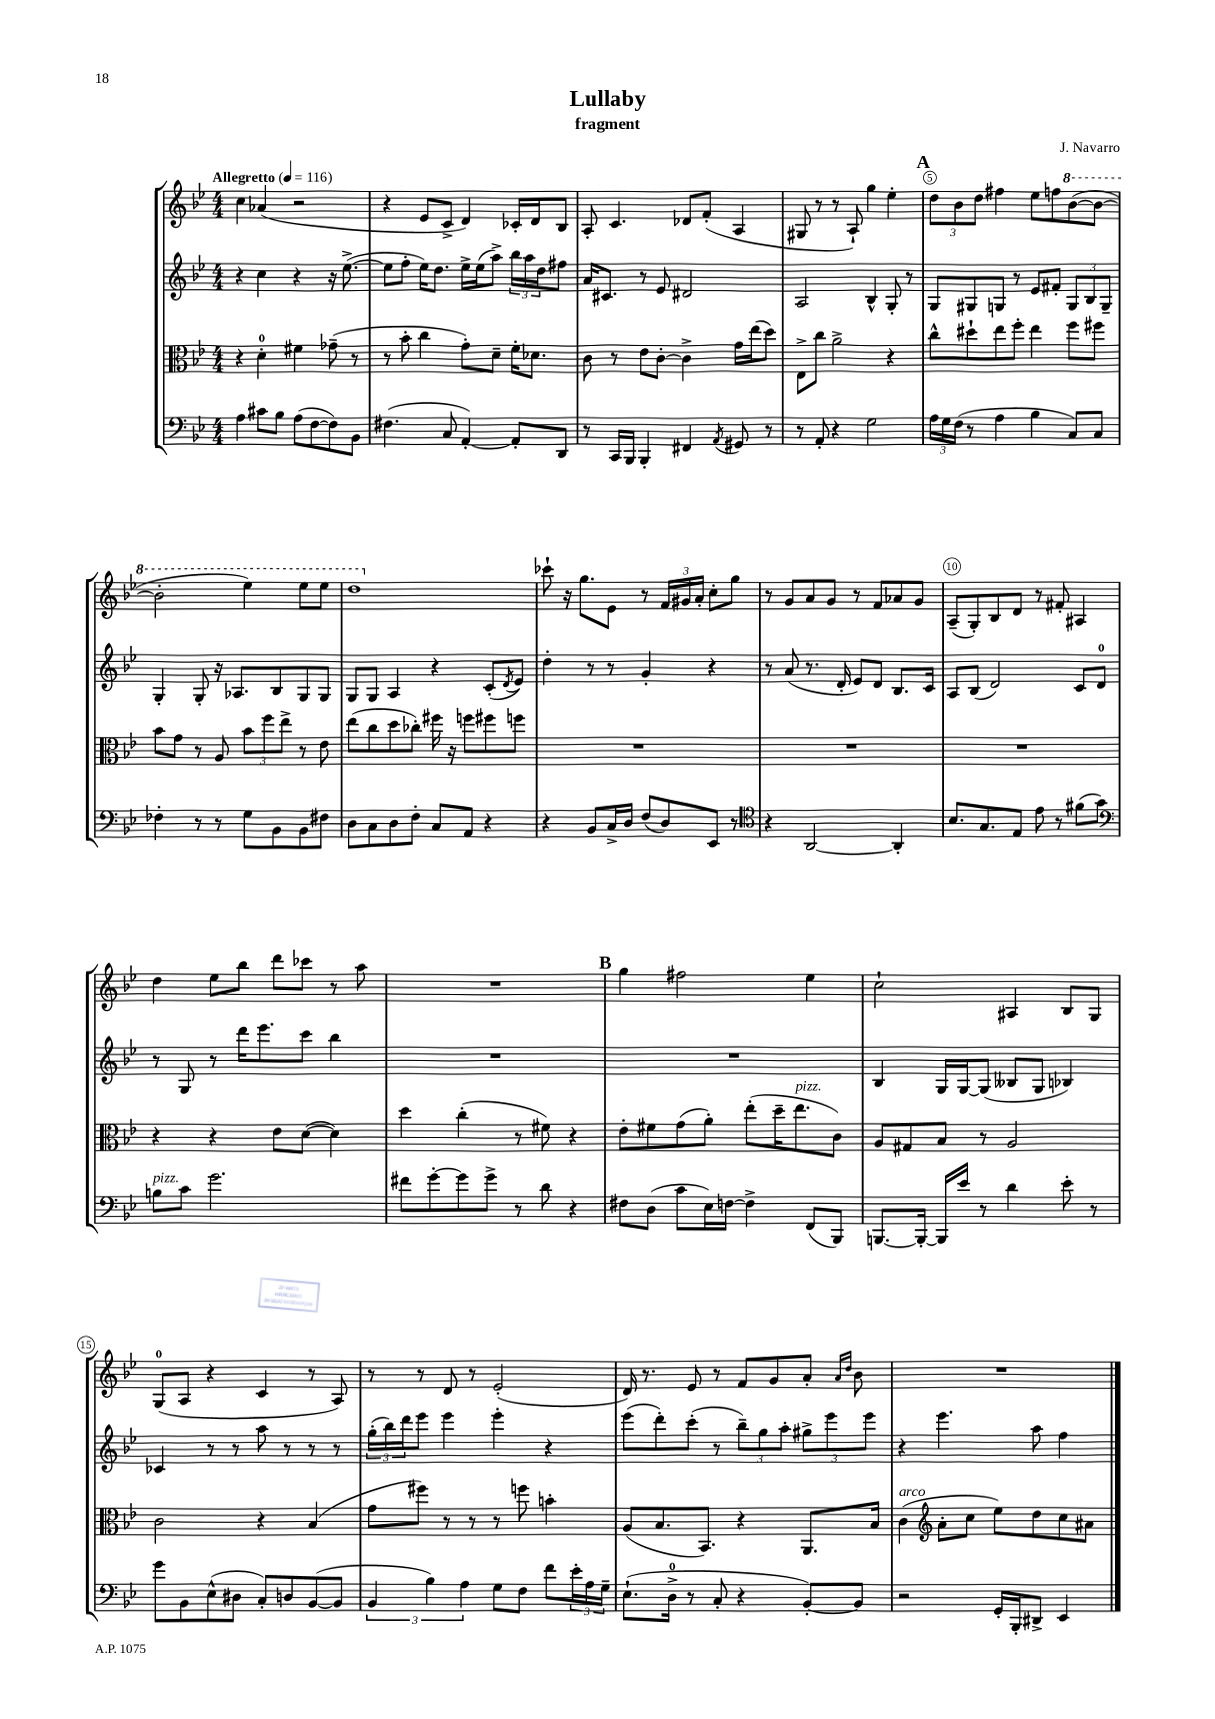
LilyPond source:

\header { title = "Lullaby" composer = "J. Navarro" subtitle = "fragment" }
<<
\new StaffGroup <<
\new Staff = "s0" {
    \clef treble \key bes \major \numericTimeSignature \time 4/4 \tempo "Allegretto" 4 = 116
    c''4 aes'4( r2 |
    r4 ees'8 c'8-> d'4) ces'16-. d'16 bes8 |
    a8-. c'4. des'8 f'8-.( a4 |
    gis8 r8 r8 a8-!) g''4 ees''4-. |
    \mark \markup { \bold "A" } \tuplet 3/2 { d''8 bes'8 d''8 } fis''4 ees''8 f''8 \ottava #1 bes''8~( bes''8~ |
    bes''2-. ees'''4) ees'''8 ees'''8 |
    d'''1 \ottava #0 |
    ces'''8-! r16 g''8. ees'8 r8 \tuplet 3/2 { f'16 gis'16 a'16-. } c''8-. g''8 |
    r8 g'8 a'8 g'8 r8 f'8 aes'8 g'8 |
    a8--( g8-.) bes8 d'8 r8 fis'8-. ais4 |
    d''4 ees''8 bes''8 d'''8 ces'''8 r8 a''8 |
    R1 |
    \mark \markup { \bold "B" } g''4 fis''2 ees''4 |
    c''2-! ais4 bes8 g8 |
    g8-0( a8 r4 c'4 r8 a8) |
    r8 r8 d'8 r8 ees'2-.( |
    d'16) r8. ees'8 r8 f'8 g'8 a'8-. \grace { a'16 d''16 } bes'8 |
    R1 \bar "|." |
}
\new Staff = "s1" {
    \clef treble \key bes \major \numericTimeSignature \time 4/4
    r4 c''4 r4 r16 ees''8.~->( |
    ees''8 f''8-. ees''16) d''8. ees''16-> ees''16( a''8->) \tuplet 3/2 { bes''16 a''16 d''16 } fis''8 |
    a'16 cis'8. r8 ees'8 dis'2 |
    a2 bes4-^ g8-. r8 |
    \mark \markup { \bold "A" } g8 gis8 g8 r8 ees'8 fis'8-. \tuplet 3/2 { g8 bes8 g8-- } |
    g4-. g8-. r16 aes8. bes8 g8 g8 |
    g8 g8 a4 r4 c'8-.( \acciaccatura { d'8 } ees'8) |
    d''4-. r8 r8 g'4-. r4 |
    r8 a'8( r8. d'16-. ees'8) d'8 bes8. c'16 |
    a8 bes8( d'2) c'8 d'8-0 |
    r8 g8 r8 d'''16 ees'''8. c'''8 bes''4 |
    R1 |
    \mark \markup { \bold "B" } R1 |
    bes4 g16 g16~ g8( beses8 g8 bes4) |
    ces'4 r8 r8 a''8 r8 r8 r8 |
    \tuplet 3/2 { g''16-.( bes''16) d'''16 } ees'''8 ees'''4 ees'''4-. r4 |
    ees'''8( d'''8-.) c'''8-.( r8 \tuplet 3/2 { bes''8--) g''8 a''8-. } \tuplet 3/2 { gis''8-> ees'''8 ees'''8 } |
    r4 ees'''4. a''8 f''4 \bar "|." |
}
\new Staff = "s2" {
    \clef alto \key bes \major \numericTimeSignature \time 4/4
    r4 d'4-0-. fis'4 ges'8--( r8 |
    r8 bes'8-. c''4 g'8-.) d'8-- f'16-. des'8. |
    c'8 r8 ees'8 c'8~-. c'4-> g'16 ees''16( d''8) |
    ees8-> c''8 a'2-> r4 |
    \mark \markup { \bold "A" } c''8-^ dis''8-! ees''8 f''8-. ees''4 f''8 fis''8 |
    bes'8 g'8 r8 a8 \tuplet 3/2 { bes'8 f''8 ees''8-> } r8 ees'8 |
    ees''8( c''8 d''8 ces''8-.) fis''16 r16 f''8 fis''8 f''8 |
    R1 |
    R1 |
    R1 |
    r4 r4 ees'8 d'8~( d'4) |
    d''4 c''4-.( r8 fis'8) r4 |
    \mark \markup { \bold "B" } ees'8-. fis'8 g'8( a'8-.) ees''8-.( d''16-- ees''8.^\markup { \italic "pizz." } c'8) |
    a8 gis8 bes8 r8 a2 |
    c'2 r4 bes4( |
    g'8 fis''8) r8 r8 r8 f''8 b'4-. |
    a8( bes8. bes,8.) r4 a,8. bes16 |
    c'4^\markup { \italic "arco" }( \clef treble a'8-. c''8 ees''8) d''8 c''8 ais'8 \bar "|." |
}
\new Staff = "s3" {
    \clef bass \key bes \major \numericTimeSignature \time 4/4
    a4 cis'8 bes8 a8( f8~ f8) bes,8 |
    fis4.( c8 a,4~-.) a,8-. d,8 |
    r8 c,16 bes,,16 bes,,4-. fis,4 \acciaccatura { a,8 } gis,8 r8 |
    r8 a,8-. r4 g2 |
    \mark \markup { \bold "A" } \tuplet 3/2 { a16 g16 f16( } r8 a4 bes4 c8) c8 |
    fes4-. r8 r8 g8 bes,8 bes,8 fis8 |
    d8 c8 d8 f8-. c8 a,8 r4 |
    r4 bes,8 c16-> d16 f8( d8) ees,8 r8 |
    \clef tenor r4 a,2~ a,4-. |
    bes8. g8. ees8 ees'8 r8 fis'8( g'8) |
    \clef bass b8^\markup { \italic "pizz." } c'8 g'2. |
    fis'8 g'8~-. g'8 g'8-> r8 d'8 r4 |
    \mark \markup { \bold "B" } fis8 d8( c'8 ees16) f16~ f4-> f,8( bes,,8) |
    b,,8.~ b,,16~-. b,,16 ees'16 r8 d'4 ees'8-. r8 |
    g'8 bes,8 ees8-^( dis8 c8-.) d8 bes,8~( bes,8 |
    \tuplet 3/2 { bes,4 bes4) a4 } g8 f8 f'8 \tuplet 3/2 { ees'16-. a16 g16-- } |
    ees8.-!( d16-0-> r8 c8-. r4 bes,8~-.) bes,8 |
    r2 g,16-. bes,,16-. dis,8-> ees,4 \bar "|." |
}
>>
>>
\layout { \context { \Score \override BarNumber.break-visibility = ##(#f #t #t) barNumberVisibility = #(every-nth-bar-number-visible 5) \override BarNumber.stencil = #(make-stencil-circler 0.1 0.3 ly:text-interface::print) } }
